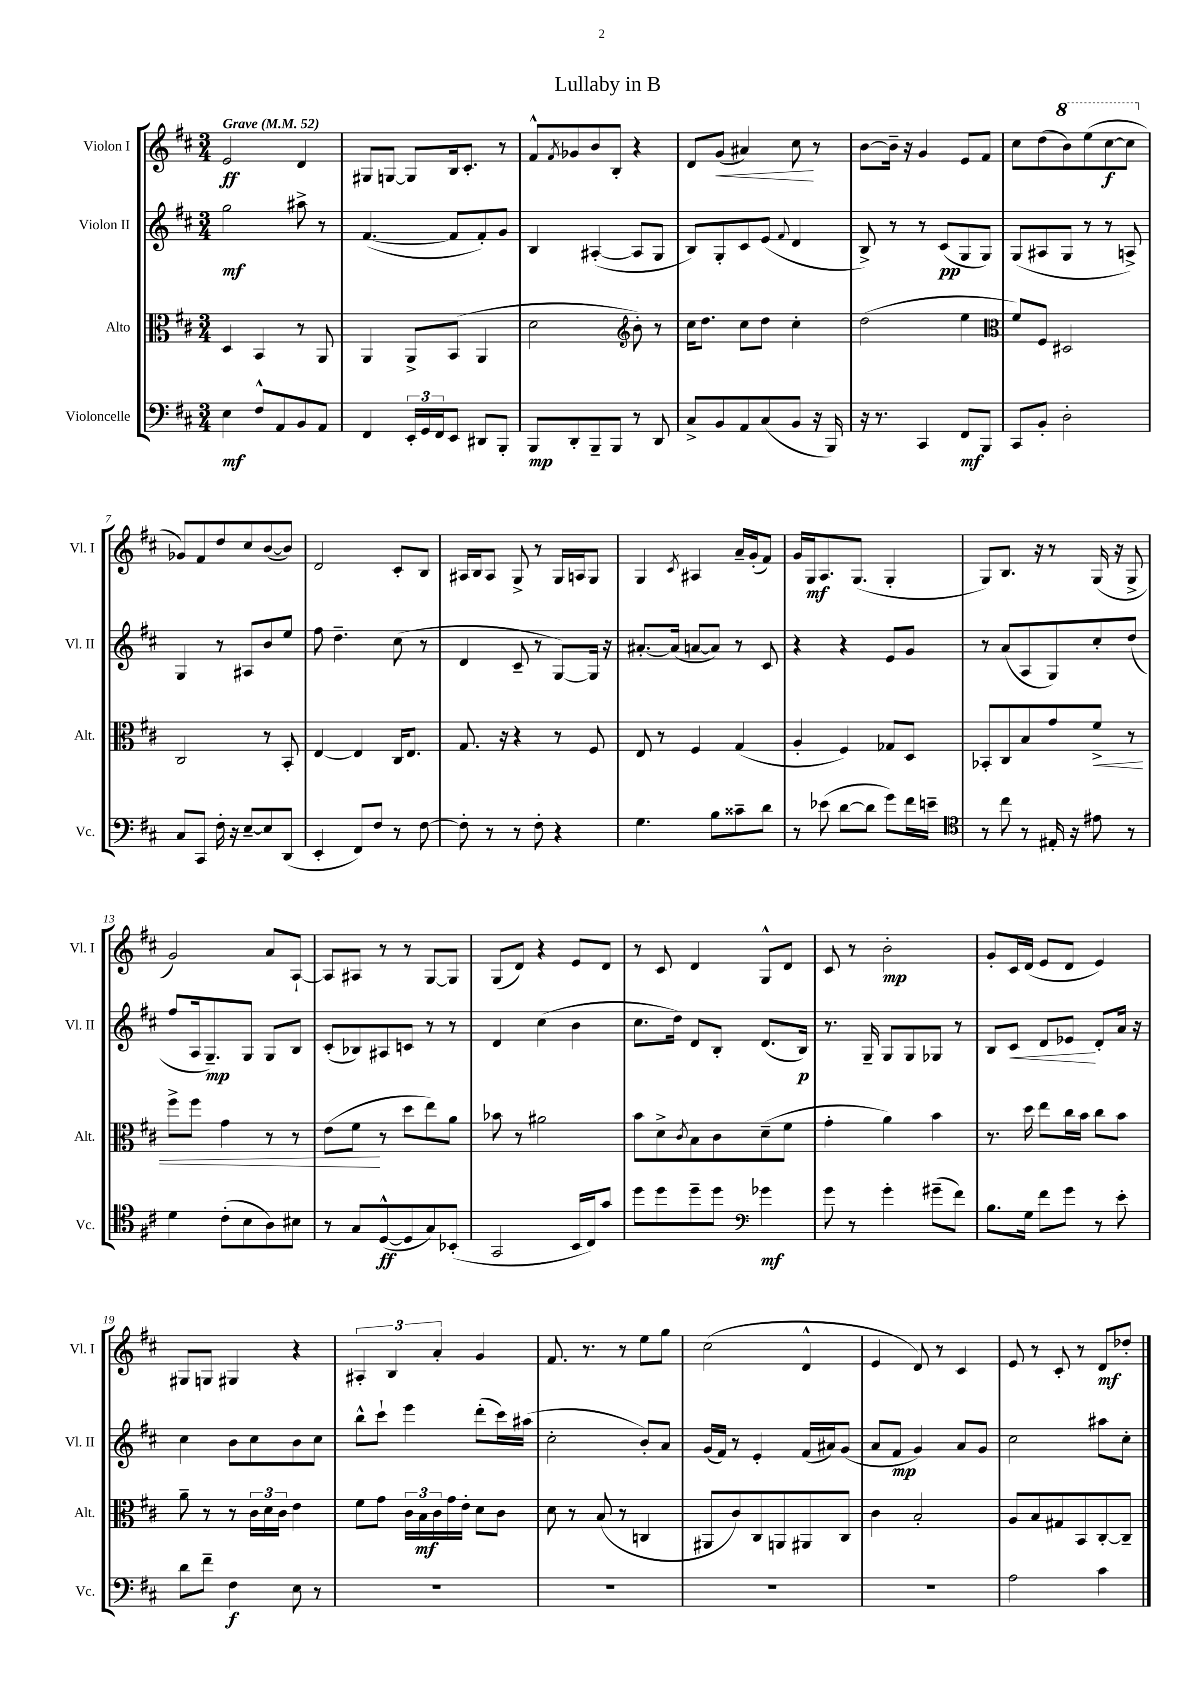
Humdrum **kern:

**kern	**kern	**kern	**kern
*staff4	*staff3	*staff2	*staff1
*clefF4	*clefC3	*clefG2	*clefG2
*k[f#c#]	*k[f#c#]	*k[f#c#]	*k[f#c#]
*M3/4	*M3/4	*M3/4	*M3/4
*MM52	*MM52	*MM52	*MM52
4E\	4D/	2gg\	2e/
8F#^^/L	4BB/	.	.
8AA/	.	.	.
8BB/	8r	8aa#^\	4d/
8AA/J	8AA/	8r	.
=	=	=	=
4FF#/	4AA/	([4.f#/	8G#/L
.	.	.	[8G/J
24EE'/LL	8AA^/L	.	8G/]L
24GG/	.	.	.
24FF#/J	.	.	.
8EE/J	(8BB/J	8f#/]L	16B/k
.	.	.	8.c#'/J
8DD#/L	4AA/	8f#'/)	.
8BBB'/J	.	8g/J	8r
=	=	=	=
8BBB/L	2d\	4B/	8f#^^/L
.	.	.	8qf#/
8DD'/	.	.	8g-/
8BBB~/	.	([4A#'/	8b/
8BBB/J	.	.	8B'/J
*	*clefG2	*	*
8r	8b'\)	8A#/]L	4r
8DD/	8r	8G/J	.
=	=	=	=
8C#^/L	16cc#\LK	8B/L)	8d/L
.	8.dd\J	.	.
8BB/	.	8G'/	(8g/J
8AA/	8cc#\L	8c#/	4a#/)
(8C#/	8dd\J	(8e/J	.
.	.	8qqf#/	.
8BB/J	4cc#'\	4d/	8cc#\
16r	.	.	8r
16BBB/)	.	.	.
=	=	=	=
16r	(2dd\	8B^/)	[8b\L
8.r	.	.	.
.	.	8r	16b~\]Jk
.	.	.	16r
4CC#/	.	8r	4g/
.	.	(8c#/L	.
8FF#/L	4ee\	8G/	8e/L
8BBB/J	.	8G/J)	8f#/J
=	=	=	=
*	*clefC3	*	*
8CC#/L	8f#/L)	(8G/L	8cc#\L
8BB'/J	8F#/J	8A#/	(8dd\
2D'\	2D#/	8G/J	8bb\)
.	.	8r	(8eee\
.	.	8r	[8ccc#\
.	.	8A^/)	8ccc#\]J
=	=	=	=
8C#/L	2C#/	4G/	8g-/L)
8CC#/J	.	.	8f#/
16F#'\	.	8r	8dd/
16r	.	.	.
[8E~/L	.	8A#/L	8cc#/
8E/]	8r	8b/	([8b/
(8DD/J	8BB'/	8ee/J	8b/]J)
=	=	=	=
4EE'/	[4E/	8ff#\	2d/
.	.	4.dd~\	.
8FF#/L)	4E/]	.	.
8F#/J	.	.	.
8r	16C#/LK	(8cc#\	8c#'/L
.	8.E/J	.	.
[8F#\	.	8r	8B/J
=	=	=	=
8F#'\]	8.G/	4d/	16A#/LL
.	.	.	16B/J
8r	.	.	8A#/J
.	16r	.	.
8r	4r	8c#~/	8G^/
8F#'\	.	8r	8r
4r	8r	[8G/L)	16G/LL
.	.	.	16A/J
.	8F#/	16G/]Jk	8G/J
.	.	16r	.
=	=	=	=
4.G\	8E/	[8.a#'/L	4G/
.	8r	.	.
.	.	(16a#/]Jk	.
.	.	.	8qc#/
.	4F#/	[8a/L	4A#/
8B\L	.	8a/]J)	.
8c##~\	(4G/	8r	16a~/LL
.	.	.	(16g'/J
8d\J	.	8c#/	8f#/J)
=	=	=	=
8r	4A'/	4r	16g/LL
.	.	.	16G/J
(8e-\	.	.	8.A/
[8d\L	4F#/)	4r	.
.	.	.	(8.G/J
8d\]J	.	.	.
8g\L)	8G-/L	8e/L	4G'/
16f#\L	8D/J	8g/J	.
16e~\JJ	.	.	.
=	=	=	=
*clefC4	*	*	*
8r	8BB-'/L	8r	8G/L)
8cc#\	8C#/	(8a/L	8.B/J
8r	8B/	8A/	.
.	.	.	16r
16E#'/	8g/	8G/)	8r
16r	.	.	.
8e#\	8f#^/J	8cc#'/	(16G/
.	.	.	16r
8r	8r	(8dd/J	8G^/
=	=	=	=
4d\	8ff#^\L	8ff#/L	2g/)
.	8ff#\J	16A/k	.
.	.	8.G~/)	.
(8c#'\L	4g\	.	.
8B\	.	8G/J	.
8A\)	8r	8G/L	8a/L
8B#\J	8r	8B/J	[8A`/J
=	=	=	=
8r	(8e\L	(8c#'/L	8A/]L
8G/L	8f#\J	8B-/)	8A#/J
([8D^^/	8r	8A#/	8r
8D/]	8dd\L	8c/J	8r
8G/)	8ee\)	8r	[8G/L
(8BB-'/J	8a\J	8r	8G/]J
=	=	=	=
2GG/	8b-\	4d/	(8G/L
.	8r	.	8d/J)
.	2a#\	(4cc#\	4r
16BB/LL	.	4b\	8e/L
16C#/J)	.	.	.
8g/J	.	.	8d/J
=	=	=	=
8dd\L	8b\L	8.cc#\L	8r
8dd\	8d^\	.	8c#/
.	.	16dd\Jk)	.
.	8qc#/	.	.
8dd~\	8B\	8d/L	4d/
8dd\J	8c#\	8B'/J	.
*clefF4	*	*	*
4g-\	(8d~\	(8.d/L	8G^^/L
.	8f#\J	.	8d/J
.	.	16B/Jk)	.
=	=	=	=
8g\	4g'\	8.r	8c#/
8r	.	.	8r
.	.	16G~/	.
4g'\	4a\)	8G/L	2b'\
.	.	8G/	.
(8g#~\L	4b\	8G-/J	.
8f#\J)	.	8r	.
=	=	=	=
8.B\L	8.r	8B/L	8g'/L
.	.	8c#/J	16c#/L
16G\Jk	16dd\	.	(16d/JJ
8f#\L	8ee\L	8d/L	8e/L
8g\J	16cc#\L	8e-/J	8d/J
.	16b\JJ	.	.
8r	8cc#\L	8d'/L	4e/)
8e'\	8b\J	16a/Jk	.
.	.	16r	.
=	=	=	=
8d\L	8a~\	4cc#\	8G#/L
8f#~\J	8r	.	8G/J
4F#\	8r	8b\L	4G#/
.	24c#\LL	8cc#\	.
.	24d\	.	.
.	24c#\JJ	.	.
8E\	4e\	8b\	4r
8r	.	8cc#\J	.
=	=	=	=
2.r	8f#\L	8bb^^\L	6A#'/
.	8g\J	8ccc#`\J	.
.	.	.	6B/
.	24c#\LL	4eee\	.
.	24B\	.	.
.	24c#\	.	6a'/
.	16g\	.	.
.	16e'\JJ	.	.
.	8d\L	(8ddd'\L	4g/
.	8c#\J	16ccc#\L)	.
.	.	(16aa#\JJ	.
=	=	=	=
2.r	8d\	2cc#'\	8.f#/
.	8r	.	.
.	.	.	8.r
.	(8B/	.	.
.	8r	.	8r
.	4C/	8b'/L)	8ee\L
.	.	8a/J	8gg\J
=	=	=	=
2.r	8AA#/L	(16g/LL	(2cc#\
.	.	16f#/JJ)	.
.	8c#/)	8r	.
.	8C#/	4e'/	.
.	8AA/	.	.
.	8AA#/	(16f#/LL	4d^^/
.	.	16a#/J)	.
.	8C#/J	(8g/J	.
=	=	=	=
2.r	4c#\	8a/L	4e/
.	.	8f#/J	.
.	2B'/	4g/)	8d/)
.	.	.	8r
.	.	8a/L	4c#/
.	.	8g/J	.
=	=	=	=
2A\	8A/L	2cc#\	8e/
.	8B/	.	8r
.	8G#/	.	8c#'/
.	8BB/	.	8r
4c#\	[8C#'/	8aa#\L	8d/L
.	8C#~/]J	8cc#'\J	8dd-'/J
==	==	==	==
*-	*-	*-	*-
